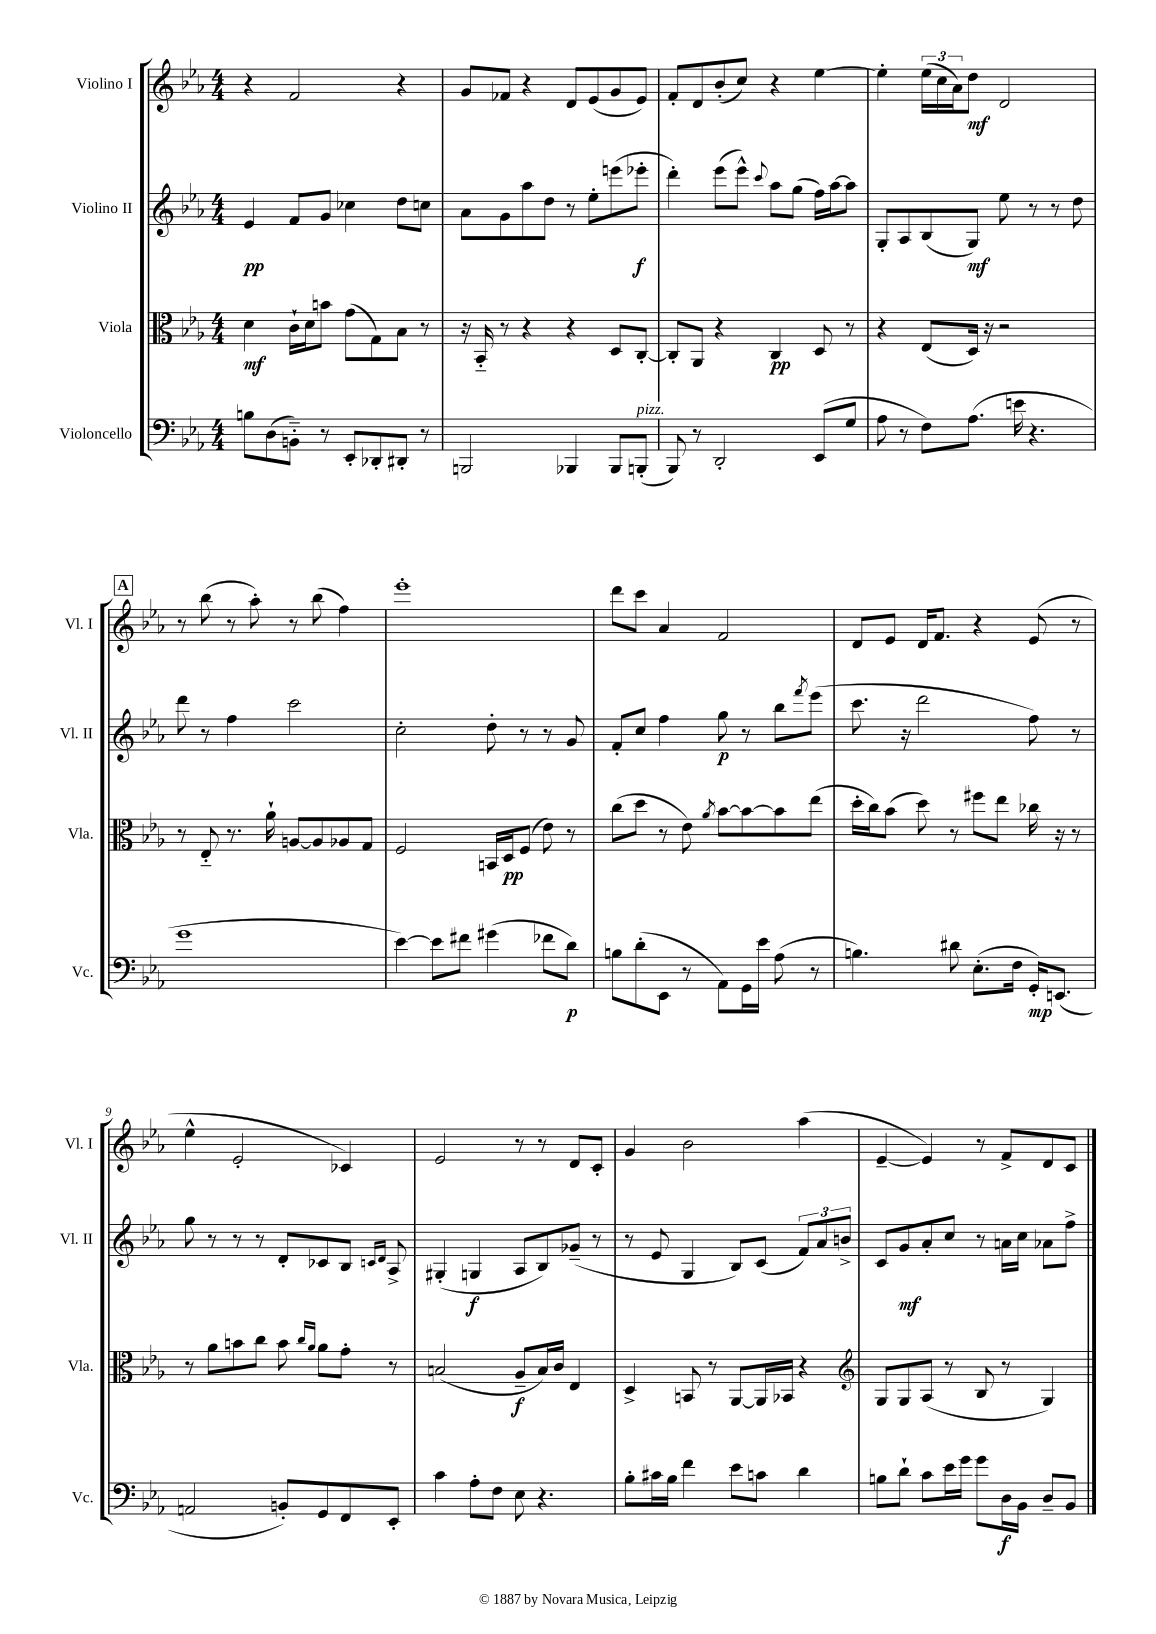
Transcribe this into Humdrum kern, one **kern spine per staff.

**kern	**kern	**kern	**kern
*staff4	*staff3	*staff2	*staff1
*clefF4	*clefC3	*clefG2	*clefG2
*k[b-e-a-]	*k[b-e-a-]	*k[b-e-a-]	*k[b-e-a-]
*M4/4	*M4/4	*M4/4	*M4/4
8B	4d	4e-	4r
(8D	.	.	.
8BB'~)	16c`	8f	2f
.	16d	.	.
8r	8b	8g	.
8EE-'	(8g	4cc-	.
8DD-'	8G)	.	.
8DD#'	8B-	8dd	4r
8r	8r	8cc	.
=	=	=	=
2BBB	16r	8a-	8g
.	16BB-'~	.	.
.	8r	8g	8f-
.	4r	8aa-	4r
.	.	8dd	.
4BBB-	4r	8r	8d
.	.	8ee-'	(8e-
8BBB-	8D	(8eee	8g
(8BBB'	[8C'	8eee-'	8e-)
=	=	=	=
8BBB-)	8C']	4ddd')	8f'
8r	8AA-	.	8d
2DD'	4r	(8eee-	(8b-'
.	.	8eee-^^)	8cc)
.	.	8qqccc	.
.	4C	8aa-	4r
.	.	(8gg	.
(8EE-	8D	16ff)	[4ee-
.	.	[16aa-	.
8G	8r	8aa-]	.
=	=	=	=
8A-	4r	8G'	4ee-']
8r	.	8A-	.
8F)	(8E-	(8B-	(24ee-
.	.	.	24cc
.	.	.	24a-)
(8.A-	16D)	8G)	8dd
.	16r	.	.
.	2r	8ee-	2d
16e	.	.	.
4.r	.	8r	.
.	.	8r	.
.	.	8dd	.
=	=	=	=
1g	8r	8ddd	8r
.	8E-'~	8r	(8bb-
.	8.r	4ff	8r
.	.	.	8aa-')
.	16a-`	.	.
.	[8A	2ccc	8r
.	8A]	.	(8bb-
.	8A-	.	4ff)
.	8G	.	.
=	=	=	=
[4e-)	2F	2cc'	1eee-'
8e-]	.	.	.
8f#	.	.	.
(4g#	16BB	8dd'	.
.	16D	.	.
.	(8F	8r	.
8f-	8e-)	8r	.
8d)	8r	8g	.
=	=	=	=
8B	(8cc	8f'	8ddd
(8d'	8dd	8cc	8ccc
8EE-	8r	4ff	4a-
8r	8e-)	.	.
.	8qa-	.	.
8AA-)	[8b-	8gg	2f
16GG	8b-_	8r	.
16e-	.	.	.
(8A-	8b-]	8bb-	.
.	.	8qfff	.
8r	(8ee-	(8eee-	.
=	=	=	=
4.B)	16dd'	8.ccc	8d
.	16cc)	.	.
.	(8b-	.	8e-
.	.	16r	.
.	8dd)	2ddd	16d
.	.	.	8.f
8d#	8r	.	.
(8.E-'	8ff#	.	4r
.	8ee-	.	.
16F	.	.	.
16GG')	16cc-	8ff)	(8e-
(8.EE	16r	.	.
.	8r	8r	8r
=	=	=	=
2AA	8r	8gg	4ee-^^
.	8a-	8r	.
.	8b	8r	2e-'
.	8cc	8r	.
8BB')	8b	8d'	.
.	16qqcc	.	.
.	16qqa-	.	.
8GG	8a-	8c-	.
8FF	8g'	8B-	4c-)
.	.	16qqc	.
.	.	16qqd	.
8EE-'	8r	8A-^	.
=	=	=	=
4c	(2B	(4G#'	2e-
8A-'	.	4G	.
8F	.	.	.
8E-	8A-~	8A-	8r
4.r	16B)	8B-)	8r
.	16c	.	.
.	4E-	(8g-~	8d
.	.	8r	8c'
=	=	=	=
8B-'	4D^	8r	4g
16c#	.	8e-	.
16B-	.	.	.
4f	8BB	4G	2b-
.	8r	.	.
8e-	[8AA-	8B-)	.
8c	16AA-]	(8c	.
.	16BB-	.	.
4d	4r	12f)	(4aa-
.	.	12a-	.
.	.	12b^	.
=	=	=	=
*	*clefG2	*	*
8B	8G	8c	[4e-~
8d`	8G	8g	.
8c	(8A-	8a-'	4e-])
16e-	8r	8cc	.
16g	.	.	.
8g	8B-	8r	8r
16D	8r	16a	8f^
16BB-	.	16cc	.
8D~	4G)	8a-	8d
8BB-	.	8ff^	8c
==	==	==	==
*-	*-	*-	*-
